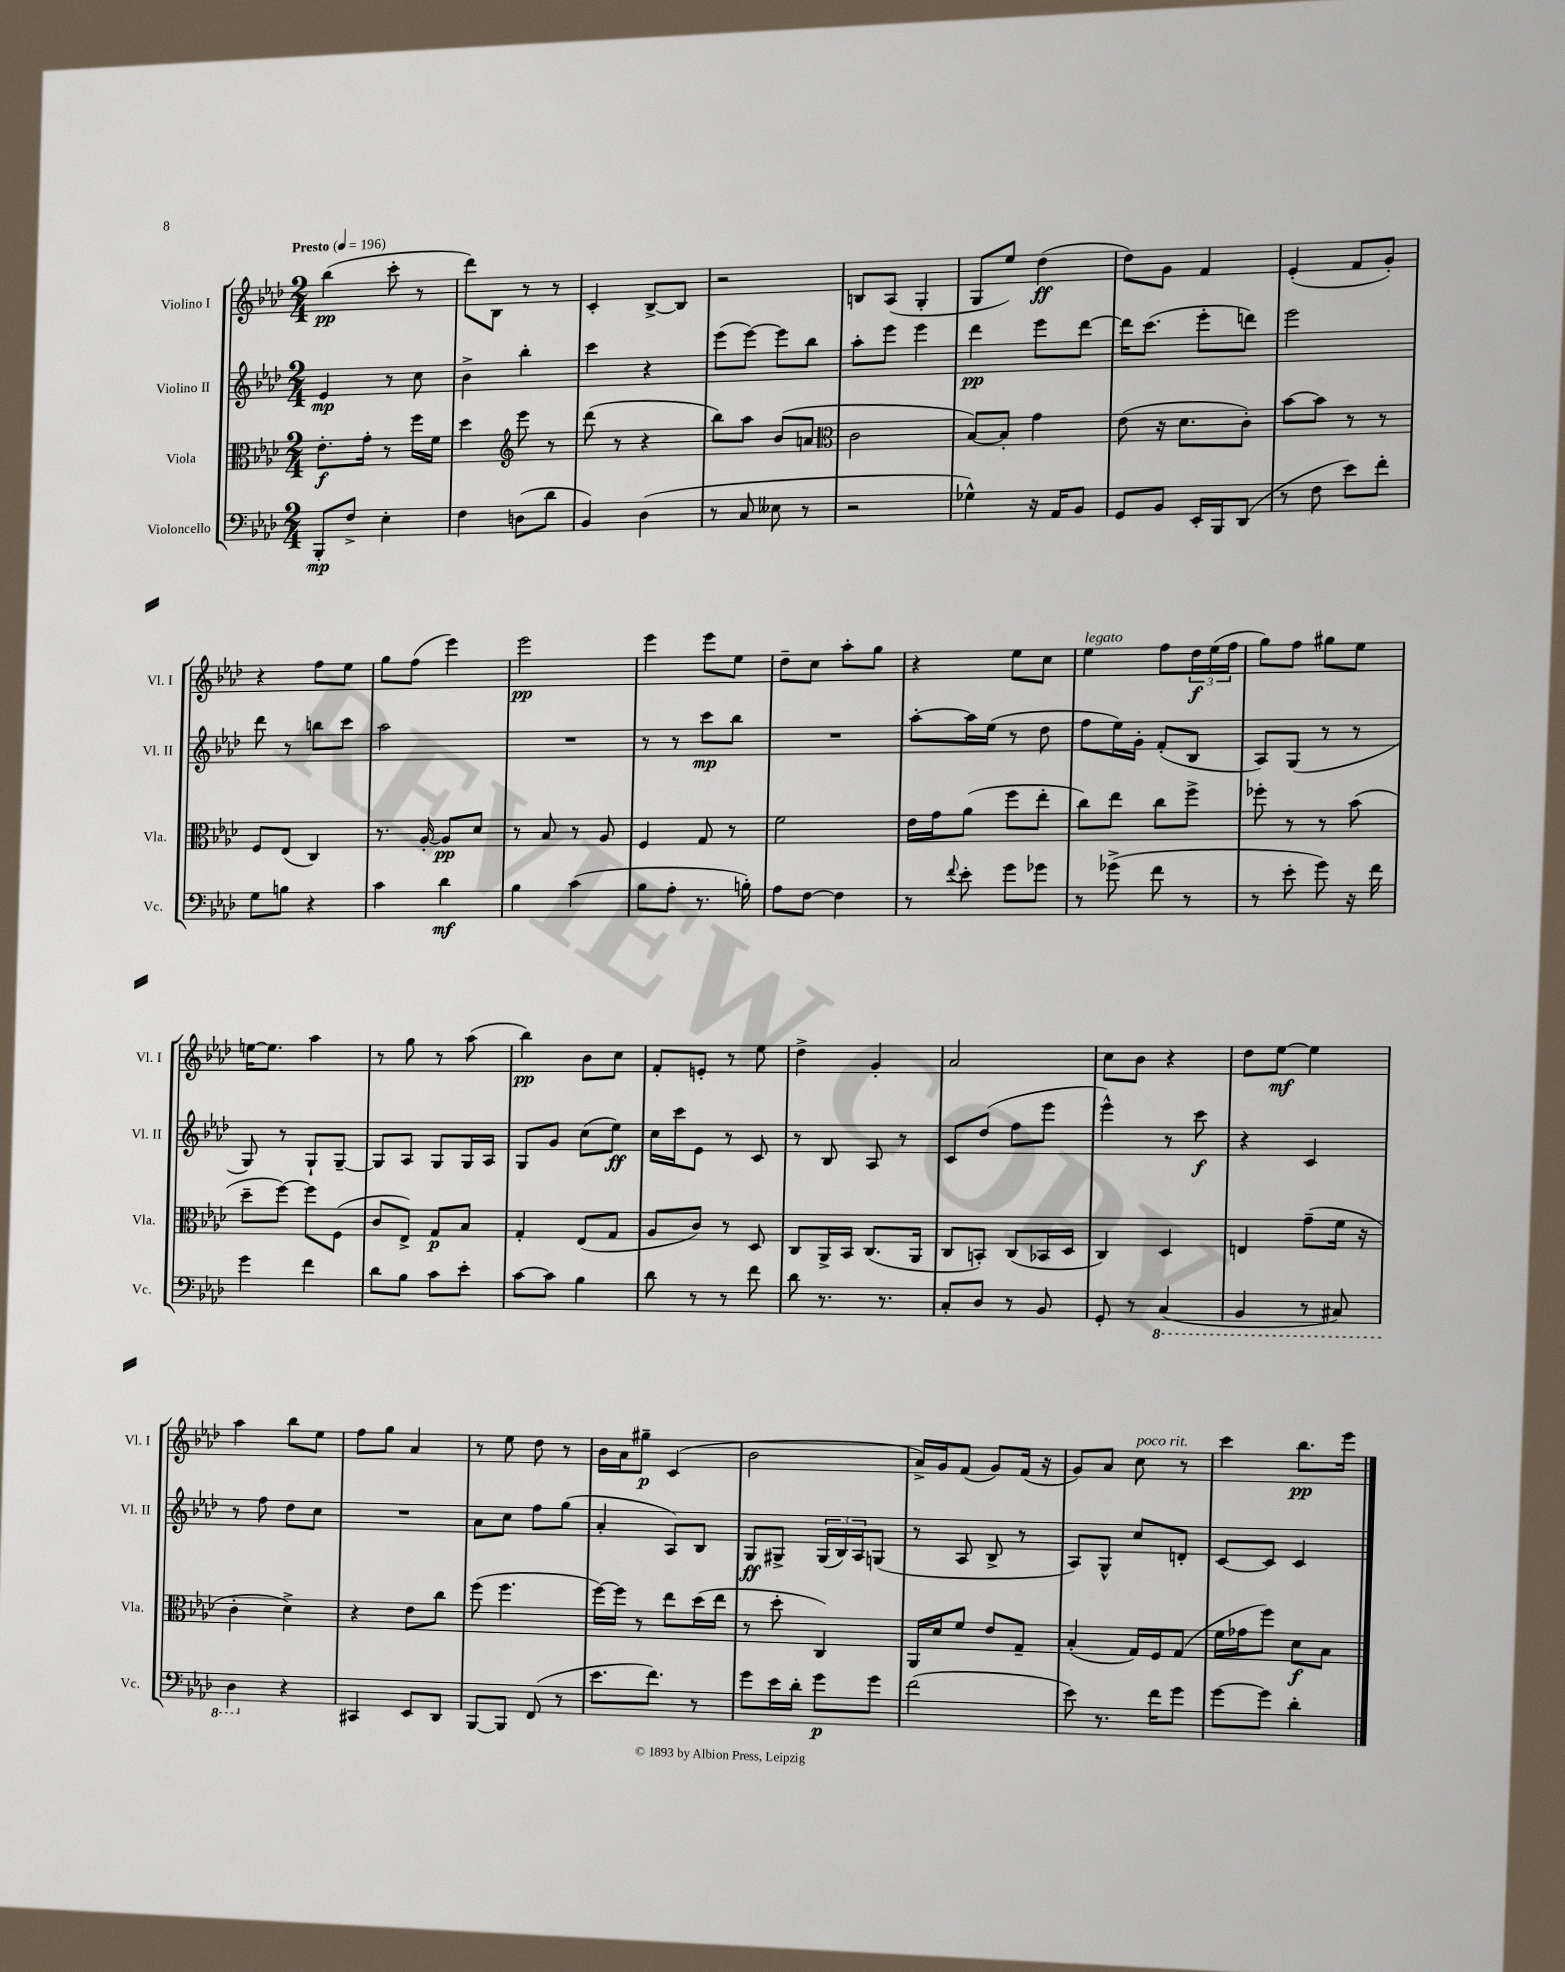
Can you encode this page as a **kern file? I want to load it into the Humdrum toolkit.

**kern	**kern	**kern	**kern
*staff4	*staff3	*staff2	*staff1
*clefF4	*clefC3	*clefG2	*clefG2
*k[b-e-a-d-]	*k[b-e-a-d-]	*k[b-e-a-d-]	*k[b-e-a-d-]
*M2/4	*M2/4	*M2/4	*M2/4
*MM196	*MM196	*MM196	*MM196
8BBB-'	8.e-'	4e-	(4bb-
8F^	.	.	.
.	16g'	.	.
4E-'	8r	8r	8ccc'
.	16ff	8cc	8r
.	16f	.	.
=	=	=	=
4F	4dd-	4b-^	8ddd-)
.	.	.	8B-
*	*clefG2	*	*
(8D	8eee-	4bb-'	8r
8d-	8r	.	8r
=	=	=	=
4BB-)	(8ddd-	4ccc	4c'
.	8r	.	.
(4D-	4r	4r	[8B-^
.	.	.	8B-]
=	=	=	=
8r	8bb-)	(8eee-	2r
8C	8aa-	[8eee-)	.
8E--	(8b-	8eee-]	.
8r	8a	8bb-	.
=	=	=	=
*	*clefC3	*	*
2r	2c	8aa-'	8B
.	.	8eee-	(8A-
.	.	4eee-	4G'
=	=	=	=
4G-^^)	[8B-)	4ddd-	8G
.	8B-']	.	8ee-)
16r	4g	8eee-	(4dd-
16AA-	.	.	.
8BB-	.	[8ddd-	.
=	=	=	=
8GG	(8e-	16ddd-]	8dd-)
.	.	(8.ccc	.
8BB-	16r	.	8g
.	8.d-	.	.
16EE-'	.	8eee-'	4f
16BBB-	.	.	.
(8DD-	8c')	8ddd)	.
=	=	=	=
8r	[8b-	2eee-	(4e-'
8F	8b-]	.	.
8e-)	8r	.	8f
8f'	8r	.	8g')
=	=	=	=
8G	8F	8ddd-	4r
8B	(8E-	8r	.
4r	4C)	8bb	8ff
.	.	8ccc	8ee-
=	=	=	=
4c	8.r	2aa-	8gg
.	.	.	(8ff
.	[16A-'	.	.
4d-	8A-]	.	4eee-)
.	8d-	.	.
=	=	=	=
4B-	8r	2r	2eee-
.	8B-	.	.
(4c	8r	.	.
.	8A-	.	.
=	=	=	=
8B-	4F	8r	4eee-
8A-'	.	8r	.
8.r	8G	8ccc	8eee-
.	8r	8bb-	8ee-
16B')	.	.	.
=	=	=	=
8A-	2f	2r	8dd-~
[8F	.	.	8cc
4F]	.	.	8aa-'
.	.	.	8gg
=	=	=	=
8r	16e-	[8aa-'	4r
.	16g	.	.
8qqf	.	.	.
8e-'	(8a-	16aa-]	.
.	.	(16ee-	.
8g	8ff	8r	8ee-
8g-	8ee-'	8dd-	8cc
=	=	=	=
8r	8cc)	8ff	4ee-
(8g-^	8ee-	16ee-)	.
.	.	16g'	.
8f	8cc	(8f'	8ff
8r	8ff^	8B-	24dd-
.	.	.	(24ee-
.	.	.	24ff
=	=	=	=
8r	8ff-'	8A-)	8gg)
8e-'	8r	(8G	8ff
8g)	8r	8r	8gg#
16r	(8b-	8r	8ee-
16f	.	.	.
=	=	=	=
4g	8dd-~	8G)	[16ee
.	.	.	8.ee]
.	[8ff)	8r	.
4f	8ff]	8G`	4aa-
.	(8F	[8G~	.
=	=	=	=
8d-	8c	8G]	8r
8B-	8E-^)	8A-	8gg
8c	8G	8G	8r
8e-'	8B-	16G	(8aa-
.	.	16A-	.
=	=	=	=
[8c	4G'	8G	4bb-)
8c]	.	8g	.
4B-	(8E-	(8cc	8b-
.	8G	8ee-)	8cc
=	=	=	=
8d-	8A-	16cc	8f'
.	.	16ccc	.
8r	8c)	8e-	8e'
8r	8r	8r	8r
8f	8D-	8c	8ee-
=	=	=	=
8d-	8C	8r	4dd-^
8.r	16AA-^	8B-	.
.	16BB-	.	.
.	(8.C	8A-	4g'
8.r	.	.	.
.	.	8r	.
.	16AA-	.	.
=	=	=	=
8C'	8C	8c	2a-
8D-	8BB')	(8dd-	.
8r	(8C	8ff	.
8BB-	16BB-	8eee-	.
.	16D-	.	.
=	=	=	=
8GG'	4C)	4eee-^^)	8cc
8r	.	.	8b-
(4CC	4D-	8r	4r
.	.	8ccc	.
=	=	=	=
4BBB-	4E	4r	8dd-
.	.	.	[8ee-
8r	(8g~	4c	4ee-]
8CC#)	16f	.	.
.	16r	.	.
=	=	=	=
4DD-	4c'	8r	4aa-
.	.	8ff	.
4r	4d-^)	8dd-	8bb-
.	.	8cc	8ee-
=	=	=	=
4CC#	4r	2r	8ff
.	.	.	8gg
8EE-	8e-	.	4a-
8DD-	8cc	.	.
=	=	=	=
[8BBB-	(8ff	8a-	8r
8BBB-]	4.ff	8cc	8ee-
(8FF	.	8ff	8dd-
8r	.	(8gg	8r
=	=	=	=
8.e-	[16ff)	4a-'	16b-
.	16ff]	.	16a-
.	8r	.	8gg#~
8.f)	.	.	.
.	8ee-	8A-)	(4c
8r	(16dd-	8B-	.
.	16ee-	.	.
=	=	=	=
8g	8r	8G	2b-
16e-	8dd-'	8G#^	.
16d-'	.	.	.
8g	4C)	(24G#	.
.	.	24B-)	.
.	.	24A-	.
8g	.	(8G	.
=	=	=	=
(2f	16AA-	8r	16a-^)
.	16d-	.	16g
.	8f	8A-	(8f
.	8e-	8B-^	8g)
.	8G~	8r	(16f
.	.	.	16r
=	=	=	=
8e-)	(4B-'	8A-)	8g)
8.r	.	8G^^	8a-
.	16G)	8cc	8cc
16f	16F	.	.
8g	(8G	8d'	8r
=	=	=	=
[8g	16f	[8c	4ccc
.	16g-	.	.
8g]	8ff)	8c]	.
4d-'	8d-	4c	8.bb-
.	8B-	.	.
.	.	.	16eee-
==	==	==	==
*-	*-	*-	*-
